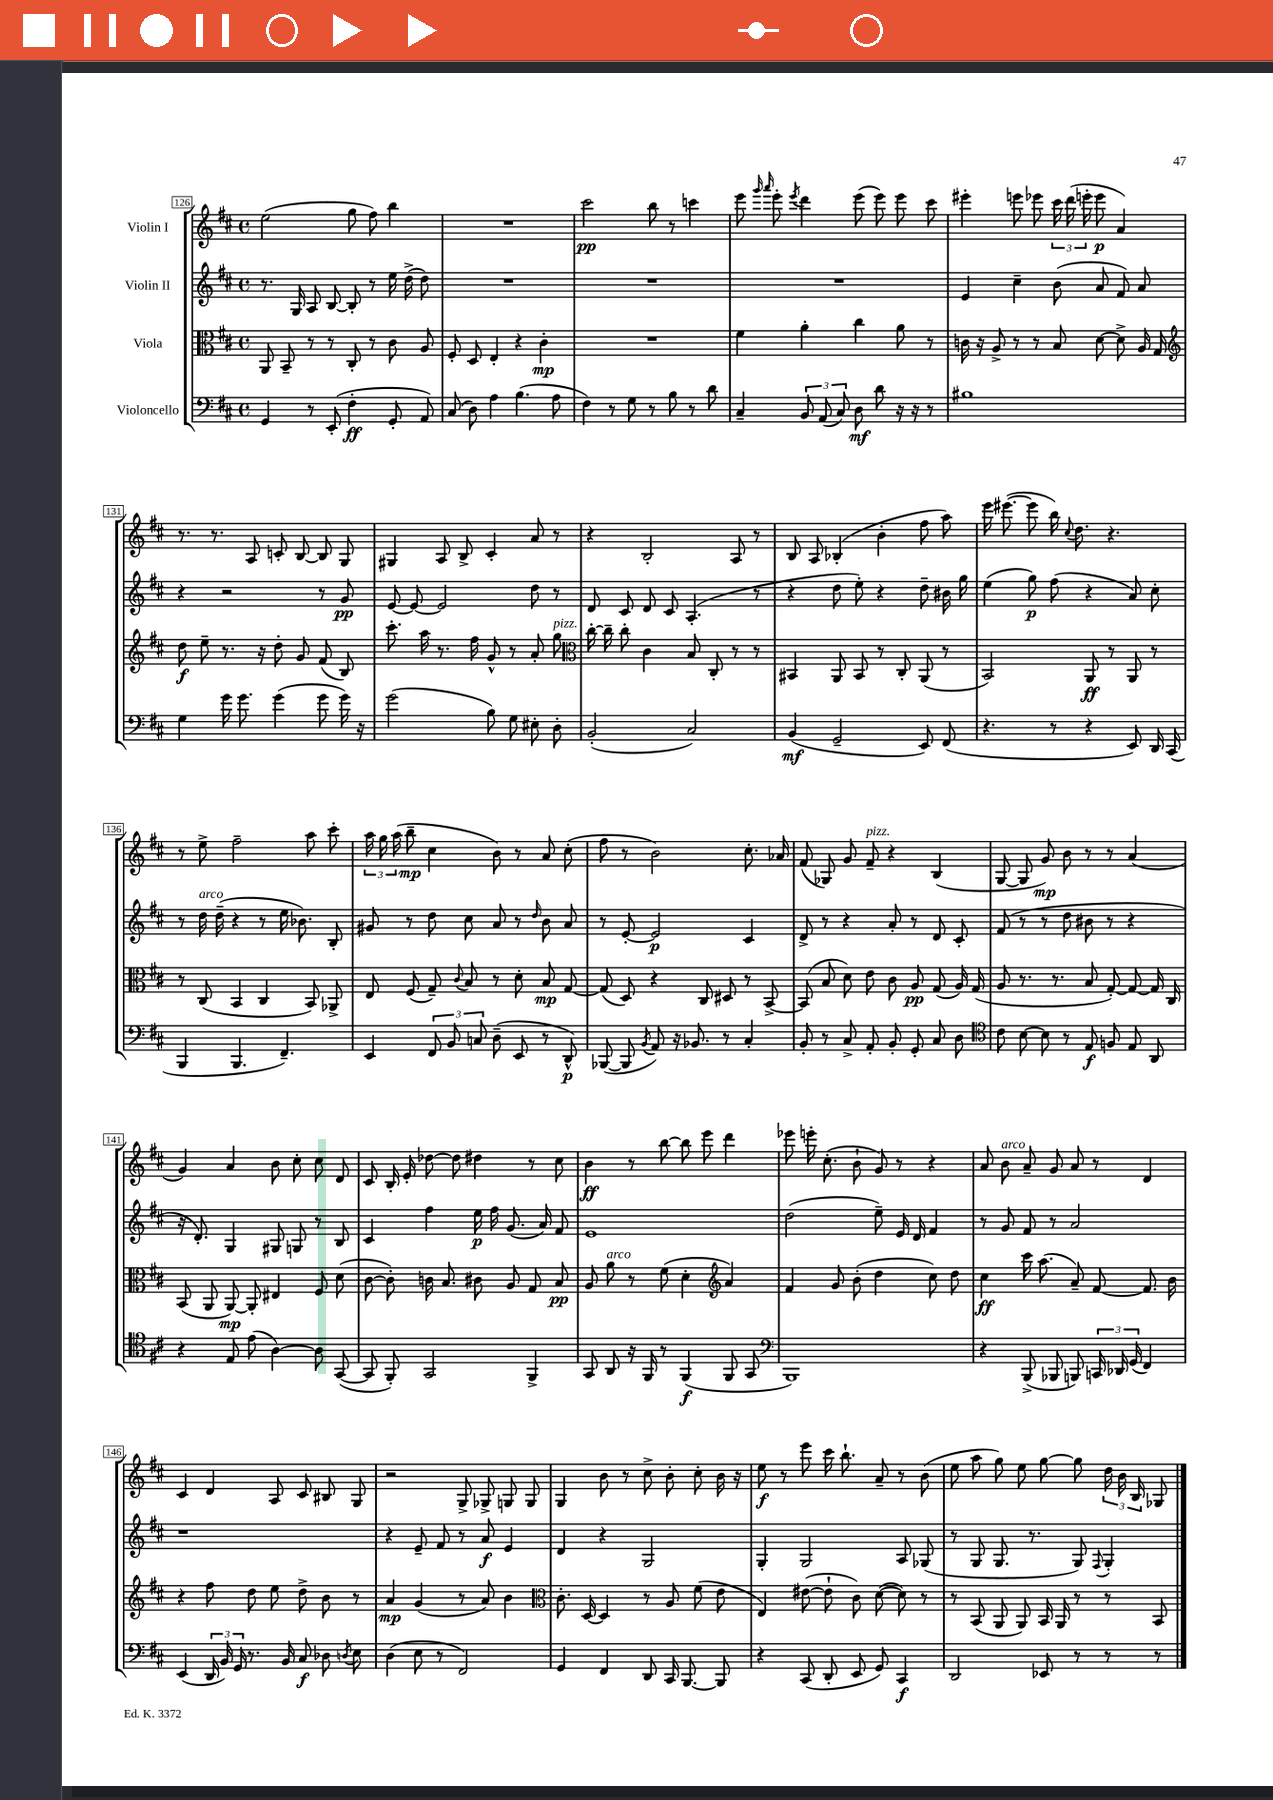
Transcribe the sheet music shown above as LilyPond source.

<<
\new StaffGroup <<
\new Staff = "s0" \with { instrumentName = "Violin I" } {
    \clef treble \key d \major \defaultTimeSignature \time 4/4
    \autoBeamOff e''2( g''8 fis''8) b''4 |
    R1 |
    cis'''2\pp b''8 r8 c'''4 |
    e'''8 \grace { g'''16 a'''16 } e'''8-. \acciaccatura { e'''8 } d'''4 e'''8( e'''8) e'''8 cis'''8 |
    eis'''4-. e'''8 ees'''8 \tuplet 3/2 { cis'''16 d'''16( e'''16-. } e'''8\p a'4) |
    r8. r8. a8 c'8-. b8~ b8 g8 |
    gis4 a8 b8-> cis'4-. a'8 r8 |
    r4 b2-. a8 r8 |
    b8 a8 bes4-.( b'4-. fis''8 a''8) |
    e'''16 eis'''8.~( eis'''8 b''16) \appoggiatura { cis''8 } d''8. r4. |
    r8 e''8-> fis''2-- a''8 cis'''8-. |
    \tuplet 3/2 { a''16 g''16 a''16( } b''8--\mp cis''4 b'8) r8 a'8 cis''8-.( |
    fis''8 r8 b'2) cis''8.-. aes'16 |
    fis'8( ges8) g'8 fis'8--^\markup { \italic "pizz." } r4 b4( |
    g8~ g8 g'8\mp) b'8 r8 r8 a'4( |
    g'4) a'4 b'8 cis''8-. cis''8 d'8 |
    cis'8 b16-. e'16-. des''8~ des''8 dis''4 r8 cis''8 |
    b'4\ff r8 b''8~ b''8 e'''8 d'''4 |
    ees'''8 e'''16-. cis''8.-.( b'8-! g'8) r8 r4 |
    a'8 b'8^\markup { \italic "arco" } a'8-- g'8 a'8 r8 d'4 |
    cis'4 d'4 a8 cis'8 bis8 g8 |
    r2 g8-> ges8-> g8 g8 |
    g4 b'8 r8 cis''8-> b'8-. cis''8-. b'16 r16 |
    e''8\f r8 e'''8 cis'''16 b''8.-! a'8-- r8 b'8( |
    e''8 a''8 g''8) e''8 g''8~ g''8 \tuplet 3/2 { d''16 b'16 b16 } ges8 \bar "|." |
}
\new Staff = "s1" \with { instrumentName = "Violin II" } {
    \clef treble \key d \major \defaultTimeSignature \time 4/4
    \autoBeamOff r8. g16 a8 b8~ b8-. r8 e''16 d''16->( d''8) |
    R1 |
    R1 |
    R1 |
    e'4 cis''4-- b'8( a'8 fis'8) a'8 |
    r4 r2 r8 g'8\pp |
    e'8~ e'8~ e'2 d''8 r8 |
    d'8 cis'8 d'8 cis'8 a4.-.( r8 |
    r4 d''8 e''8-.) r4 d''8-- bis'16 g''16 |
    e''4( g''8\p) fis''8( r4 a'8) cis''8-. |
    r8 d''16^\markup { \italic "arco" } d''16--( r4 r8 e''16 bes'8.) b8-. |
    gis'8 r8 d''8 cis''8 a'8 r8 \grace { d''16 } b'8 a'8 |
    r8 e'8~-. e'2\p cis'4 |
    d'8-> r8 r4 a'8-. r8 d'8 cis'8-. |
    fis'8( r8 r8 d''8 bis'8 r8 r4 |
    r16 d'8.-.) g4 gis8 g8 r8 b8 |
    cis'4 fis''4 e''16\p fis''16 g'8.( a'16) fis'8 |
    e'1 |
    d''2( e''8--) e'16 d'16 fis'4 |
    r8 g'8 fis'8 r8 a'2 |
    r1 |
    r4 e'8-- fis'8 r8 a'8\f e'4 |
    d'4 r4 g2 |
    g4-. g2 a8 ges8( |
    r8 g8 g8. r8. g8) \appoggiatura { fis8 } g4-. \bar "|." |
}
\new Staff = "s2" \with { instrumentName = "Viola" } {
    \clef alto \key d \major \defaultTimeSignature \time 4/4
    \autoBeamOff a,8 b,8-- r8 r8 cis8-. r8 cis'8 a8 |
    fis8-. d8 e4-. r4 cis'4-.\mp |
    R1 |
    fis'4 a'4-. cis''4 a'8 r8 |
    c'16 r16 a8-> r8 r8 b8 d'8~ d'8-> a16 g16 |
    \clef treble d''8\f e''8-- r8. r16 d''8-. g'8 fis'8( b8) |
    cis'''8.-. a''16 r8. fis''16 g'8-^ r8 a'8-. g''8^\markup { \italic "pizz." } |
    \clef alto cis''16~-. cis''16-- cis''8-. cis'4 b8 cis8-. r8 r8 |
    bis,4 a,8 bis,8 r8 cis8-. a,8( r8 |
    b,2) a,8\ff r8 a,8 r8 |
    r8 cis8( b,4 cis4 b,8) aes,8-> |
    e8 fis8( g8--) \appoggiatura { cis'8 } b8 r8 d'8-. b8\mp g8~ |
    g8( d8) r4 cis8 dis8 r8 b,8~-> |
    b,8( b8 d'8) e'8 cis'8 a8\pp g8( a16) g16( |
    a8 r8. r8. b8 g8~-.) g8~ g16 cis16 |
    b,8( a,8 a,8~\mp) a,8-. eis4 fis8 d'8( |
    cis'8~ cis'8-.) c'16 b8. cis'8 a8 g8 b8\pp |
    a8 a'8^\markup { \italic "arco" } r8 fis'8( d'4-. \clef treble a'4) |
    fis'4 g'8 b'8-.( d''4 cis''8) d''8 |
    cis''4\ff cis'''16 a''8.( a'8--) fis'8~ fis'8. b'16 |
    r4 fis''8 d''8 e''8 d''8-> b'8 r8 |
    a'4\mp g'4( r8 a'8) b'4 |
    \clef alto cis'8.-. d16~ d4 r8 a8 fis'8( e'8 |
    e4) eis'8~( eis'8-! cis'8) d'8~( d'8) r8 |
    r8 b,8( a,8 a,8) b,16 a,16 r8 r8 b,8 \bar "|." |
}
\new Staff = "s3" \with { instrumentName = "Violoncello" } {
    \clef bass \key d \major \defaultTimeSignature \time 4/4
    \autoBeamOff g,4 r8 e,8-.( fis4-.\ff g,8-. a,8) |
    cis8( d8) a4 b4.( a8 |
    fis4) r8 g8 r8 b8 r8 d'8 |
    cis4-- \tuplet 3/2 { b,8 a,8( cis8) } d8\mf d'8 r16 r16 r8 |
    bis1 |
    g4 g'16 g'8. g'4( g'8 g'16) r16 |
    g'2( b8) g8 eis8-. d8-. |
    b,2-.( cis2) |
    b,4\mf( g,2-- e,8) fis,8( |
    r4. r8 r4 e,8) d,16 cis,16( |
    b,,4 b,,4. fis,4.--) |
    e,4 \tuplet 3/2 { fis,8 b,8 c8 } d8--( e,8 r8 d,8-^\p) |
    bes,,8~( bes,,8 \acciaccatura { b,8 } a,8) r16 bes,8. r8 cis4-. |
    b,8-. r8 cis8-> a,8-. b,8-. g,8-. cis8 d8 |
    \clef tenor cis'8 b8~ b8 r8 e8\f f8 e8 a,8 |
    r4 e8 e'8( a4~) a8 g,8~( |
    g,8 fis,8-.) g,2 fis,4-> |
    g,8 a,8 r16 fis,16 r8 fis,4\f( fis,8 g,8 |
    \clef bass b,,1) |
    r4 b,,8->( bes,,8 b,,8) \tuplet 3/2 { c,16 des,16 g,16( } fis,4) |
    e,4( \tuplet 3/2 { d,16 b,16) g,16 } r8. b,16 cis8\f des8 \acciaccatura { d8 } e8 |
    d4( e8 r8 fis,2) |
    g,4 fis,4 d,8 cis,16 b,,8.~ b,,8 |
    r4 cis,8( d,8-. e,8 g,8) cis,4\f |
    d,2 ees,8 r8 r8 r8 \bar "|." |
}
>>
>>
\layout { \context { \Score currentBarNumber = #126 \override BarNumber.stencil = #(make-stencil-boxer 0.1 0.3 ly:text-interface::print) } }
